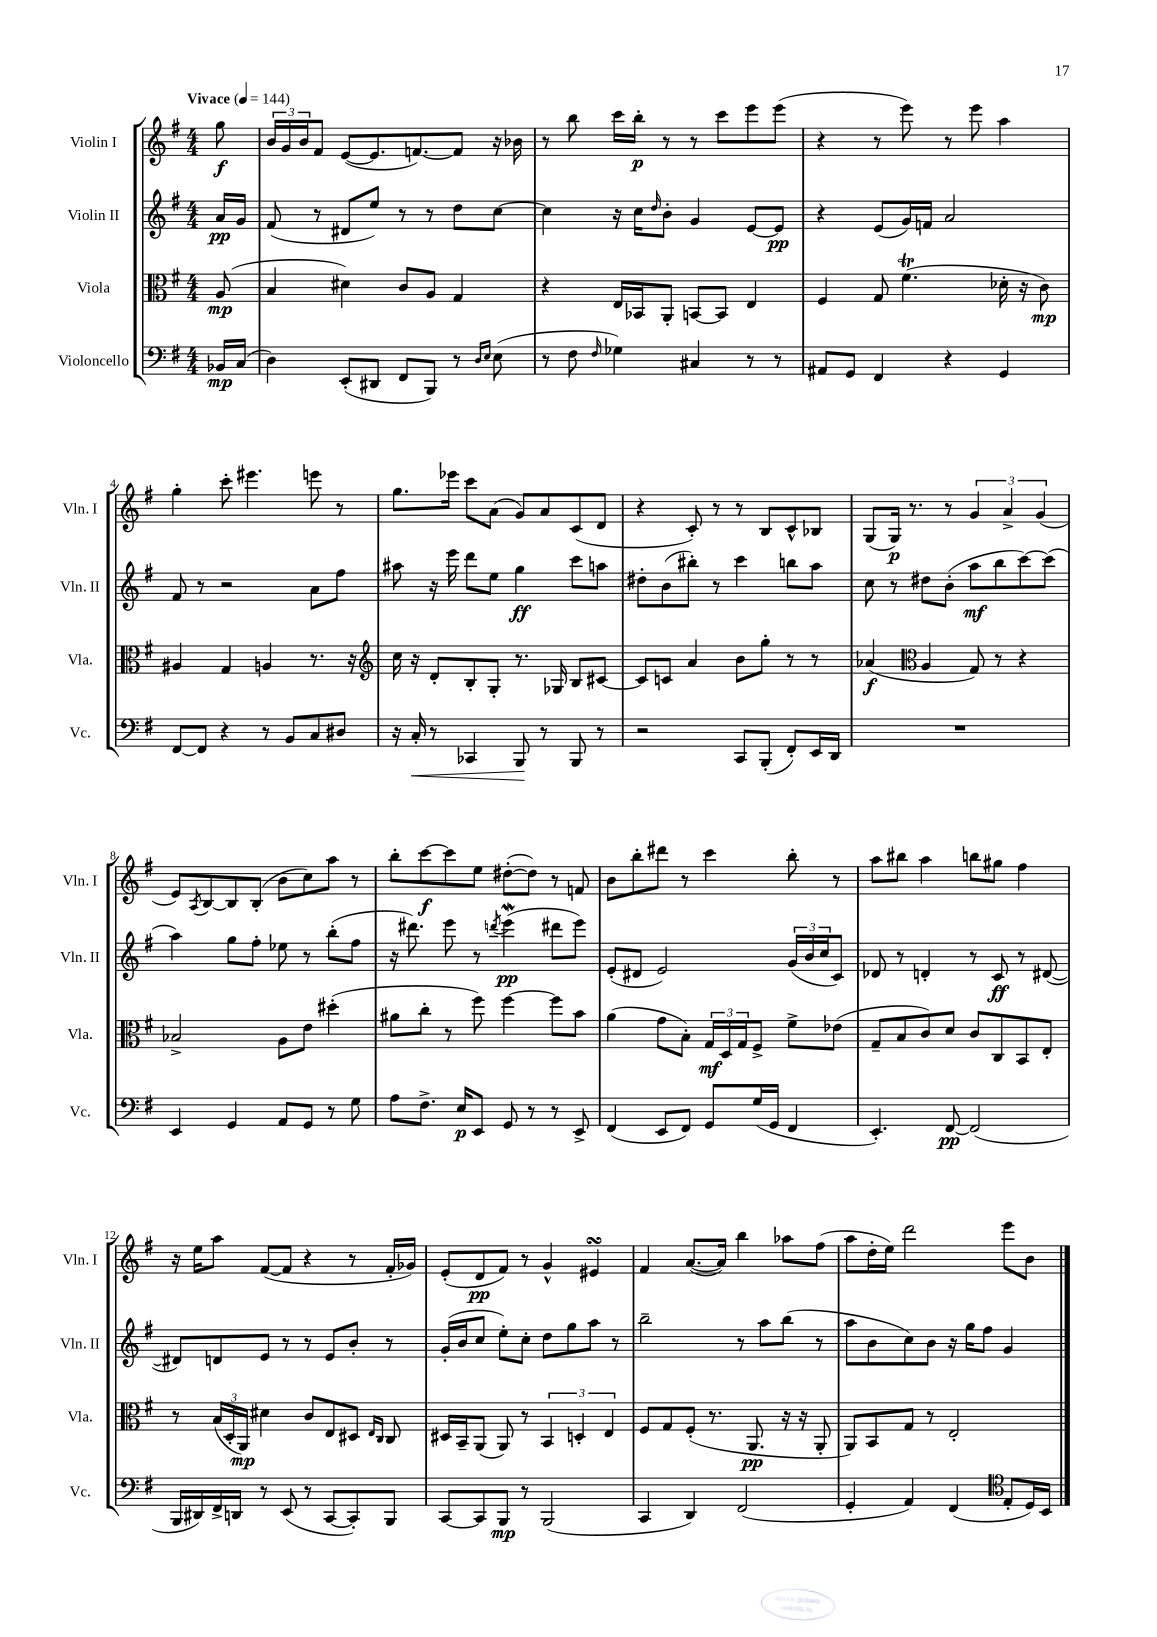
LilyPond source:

<<
\new StaffGroup <<
\new Staff = "s0" \with { instrumentName = "Violin I" shortInstrumentName = "Vln. I" } {
    \clef treble \key g \major \numericTimeSignature \time 4/4 \partial 8 \tempo "Vivace" 4 = 144
    g''8\f |
    \tuplet 3/2 { b'16 g'16 b'16 } fis'8 e'8~( e'8. f'8.~) f'8 r16 bes'16 |
    r8 b''8 c'''16 b''16-.\p r8 r8 c'''8 e'''8 e'''8( |
    r4 r8 e'''8) r8 e'''8 a''4 |
    g''4-. c'''8-. eis'''4. e'''8 r8 |
    g''8. ees'''16 c'''8 a'8( g'8) a'8 c'8( d'8 |
    r4 c'8-.) r8 r8 b8 c'8-^ bes8 |
    g8( g16\p) r8. r8 \tuplet 3/2 { g'4 a'4-> g'4( } |
    e'8) \acciaccatura { a8 } b8~ b8 b8-.( b'8 c''8) a''8 r8 |
    b''8-. c'''8~\f c'''8 e''8 dis''8~-.( dis''8) r8 f'8 |
    b'8 b''8-. dis'''8 r8 c'''4 b''8-. r8 |
    a''8 bis''8 a''4 b''8 gis''8 fis''4 |
    r16 e''16 a''8 fis'8~( fis'8 r4 r8 fis'16-. ges'16) |
    e'8-.( d'8\pp fis'8) r8 g'4-^ eis'4\turn |
    fis'4 a'8.~( a'16) b''4 aes''8 fis''8( |
    a''8 d''16-. e''16) d'''2 e'''8 b'8 \bar "|." |
}
\new Staff = "s1" \with { instrumentName = "Violin II" shortInstrumentName = "Vln. II" } {
    \clef treble \key g \major \numericTimeSignature \time 4/4 \partial 8
    a'16\pp g'16 |
    fis'8( r8 dis'8 e''8) r8 r8 d''8 c''8~ |
    c''4 r16 c''16 \grace { d''16 } b'8-. g'4 e'8~ e'8\pp |
    r4 e'8( g'16) f'16 a'2 |
    fis'8 r8 r2 a'8 fis''8 |
    ais''8 r16 e'''16 d'''8 e''8 g''4\ff c'''8 a''8 |
    dis''8-. b'8( bis''8-.) r8 c'''4 b''8 a''8 |
    c''8 r8 dis''8 b'8-.( a''8\mf b''8 c'''8~) c'''8( |
    a''4) g''8 fis''8-. ees''8 r8 b''8-.( fis''8 |
    r16 dis'''8.) e'''8 r8 \acciaccatura { d'''8 } e'''4\mordent\pp( dis'''8 e'''8) |
    e'8-.( dis'8 e'2) \tuplet 3/2 { g'16( b'16 c''16 } c'8) |
    des'8 r8 d'4-. r8 c'8\ff r8 dis'8~( |
    dis'8) d'8 e'8 r8 r8 e'8 b'8-. r8 |
    g'16-.( b'16 c''8 e''8-.) c''8-. d''8 g''8 a''8 r8 |
    b''2-- r8 a''8 b''8( r8 |
    a''8 b'8 c''8) b'8 r16 g''16 fis''8 g'4 \bar "|." |
}
\new Staff = "s2" \with { instrumentName = "Viola" shortInstrumentName = "Vla." } {
    \clef alto \key g \major \numericTimeSignature \time 4/4 \partial 8
    a8\mp( |
    b4 dis'4) c'8 a8 g4 |
    r4 e16 bes,16 a,8-. b,8~ b,8 e4 |
    fis4 g8 fis'4.\trill( des'16-. r16 c'8\mp) |
    ais4 g4 a4 r8. r16 |
    \clef treble c''16 r16 d'8-. b8-. g8-. r8. ges16 b8 cis'8~ |
    cis'8 c'8 a'4 b'8 g''8-. r8 r8 |
    aes'4\f( \clef alto a4 g8) r8 r4 |
    bes2-> a8 e'8 dis''4-.( |
    ais'8 c''8-. r8 fis''8) fis''4~ fis''8 b'8 |
    a'4( g'8 b8-.) \tuplet 3/2 { g16\mf d16 g16 } fis8-> fis'8-> ees'8( |
    g8-- b8 c'8) d'8 c'8 c8 b,8 e8-. |
    r8 \tuplet 3/2 { b16( d16-. a,16\mp) } dis'4 c'8 e8 dis8 \grace { e16 c16 } c8 |
    dis16 b,16-- a,8( a,8) r8 \tuplet 3/2 { b,4 d4-. e4 } |
    fis8 g8 fis8-.( r8. a,8.\pp r16 r16 a,8-. |
    a,8) b,8 g8 r8 e2-. \bar "|." |
}
\new Staff = "s3" \with { instrumentName = "Violoncello" shortInstrumentName = "Vc." } {
    \clef bass \key g \major \numericTimeSignature \time 4/4 \partial 8
    bes,16\mp c16( |
    d4) e,8-.( dis,8 fis,8 b,,8) r8 \grace { d16 e16 } e8( |
    r8 fis8 \grace { fis16 } ges4) cis4 r8 r8 |
    ais,8 g,8 fis,4 r4 g,4 |
    fis,8~ fis,8 r4 r8 b,8 c8 dis8 |
    r16 c16-.\< r8 ces,4 b,,8\! r8 b,,8 r8 |
    r2 c,8 b,,8-.( fis,8-.) e,16 d,16 |
    R1 |
    e,4 g,4 a,8 g,8 r8 g8 |
    a8 fis8.-> e16\p e,8 g,8 r8 r8 e,8-> |
    fis,4( e,8 fis,8) g,8 g16( g,16 fis,4 |
    e,4.-.) fis,8~\pp fis,2( |
    b,,16 dis,16) fis,16-> d,16 r8 e,8( r8 c,8~ c,8-.) b,,8 |
    c,8~ c,8 b,,8\mp r8 b,,2( |
    c,4 d,4) fis,2( |
    g,4-. a,4) fis,4( \clef tenor e8-. d16) b,16 \bar "|." |
}
>>
>>
